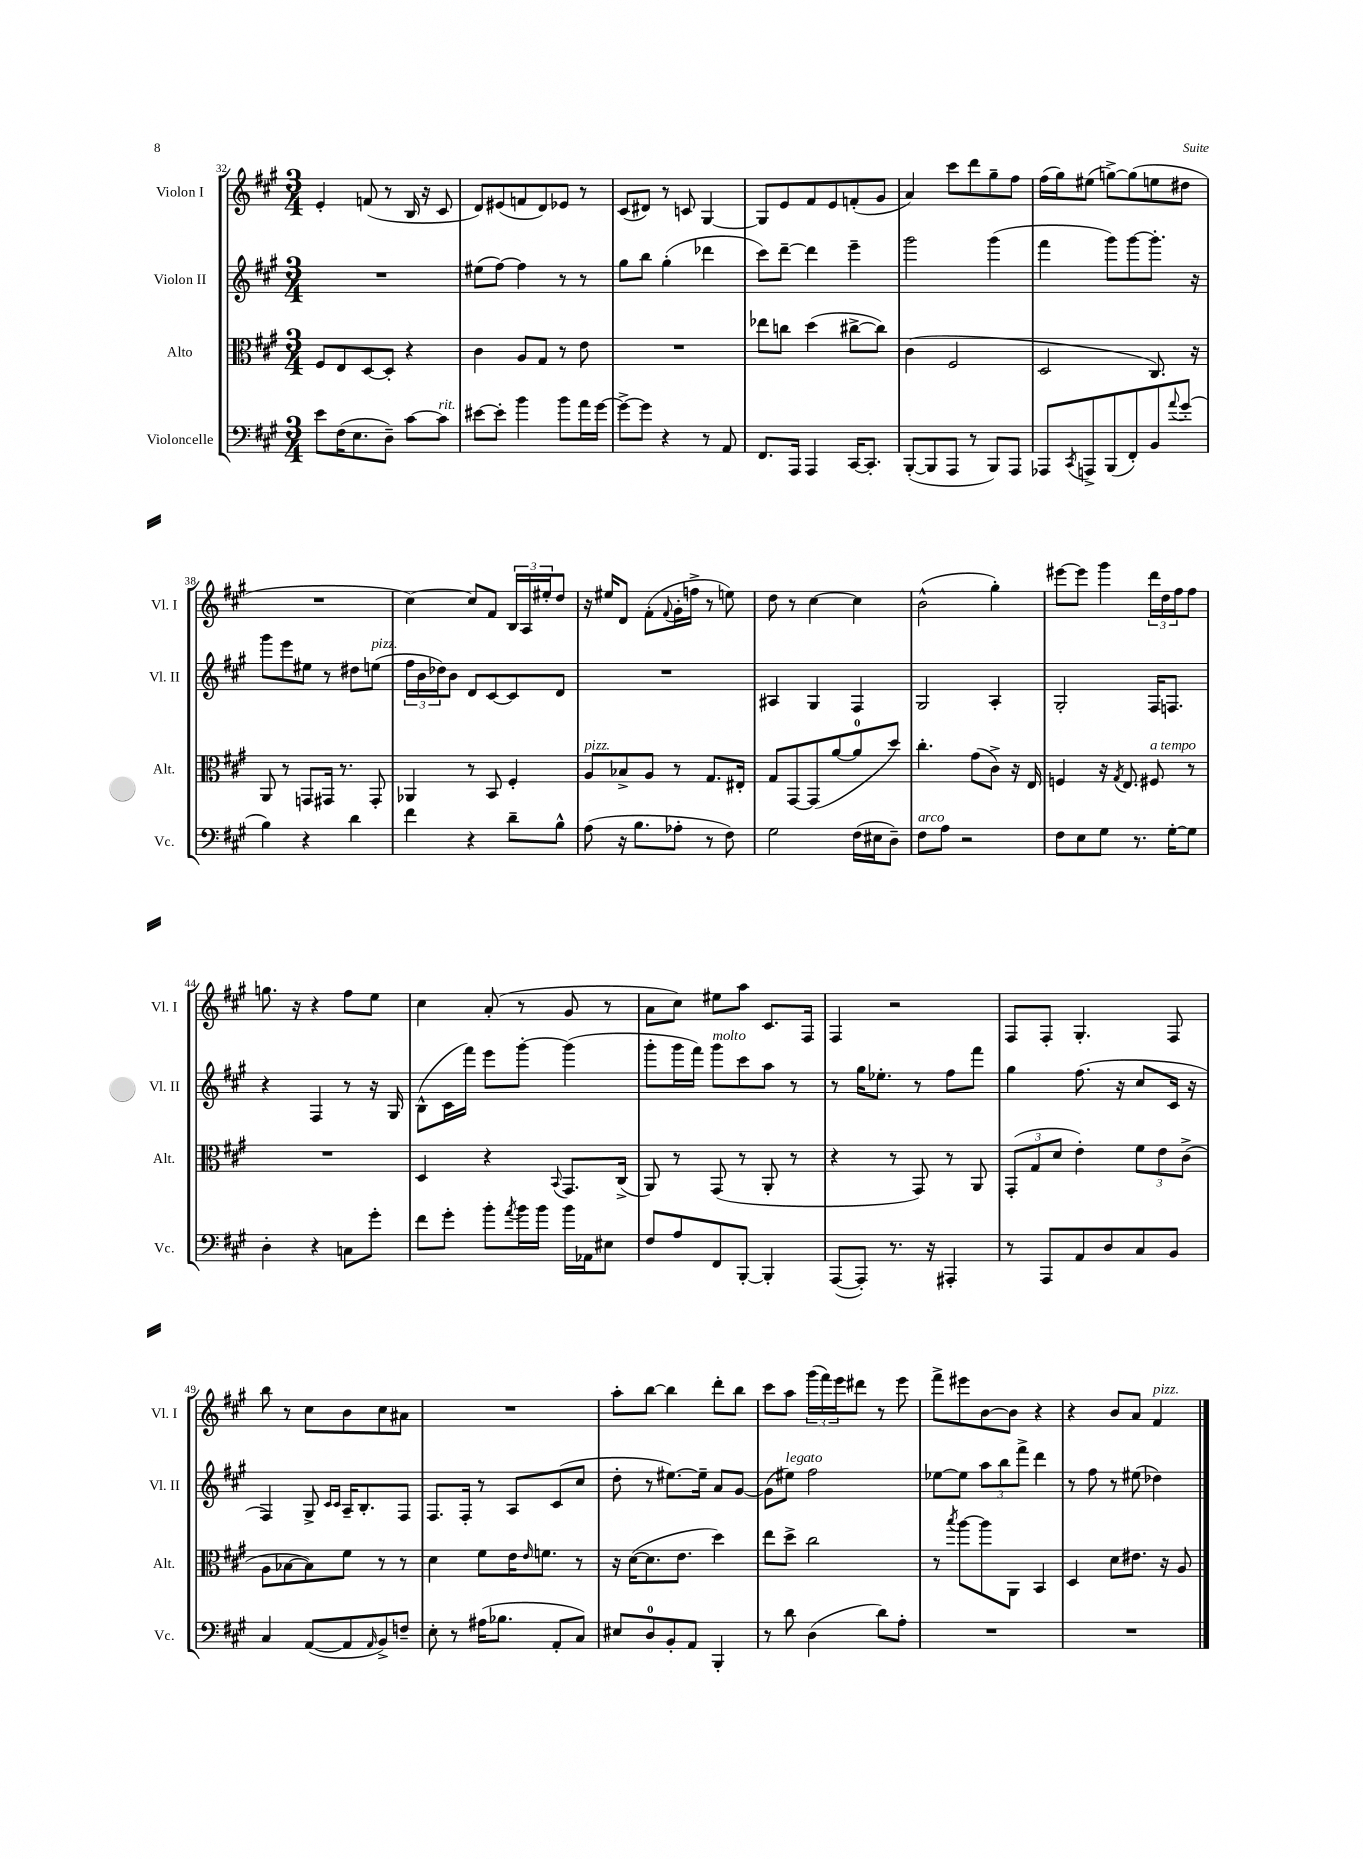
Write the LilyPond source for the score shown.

<<
\new StaffGroup <<
\new Staff = "s0" \with { instrumentName = "Violon I" shortInstrumentName = "Vl. I" } {
    \clef treble \key a \major \numericTimeSignature \time 3/4
    e'4-. f'8( r8 b16 r16 cis'8 |
    d'8) eis'8( f'8 d'8) ees'8 r8 |
    cis'8( dis'8) r8 c'8 gis4~ |
    gis8 e'8 fis'8 e'8 f'8-.( gis'8 |
    a'4) cis'''8 d'''8 gis''8-- fis''8 |
    fis''16( gis''16) eis''8( g''8~->) g''8( e''8 dis''8 |
    R2. |
    cis''4~) cis''8 fis'8 \tuplet 3/2 { b16 a16 eis''16-. } d''8 |
    r16 eis''16 d'8 fis'8-.( \appoggiatura { fis'8 } gis'16-. f''16-> r8 e''8) |
    d''8 r8 cis''4~ cis''4 |
    b'2-^( gis''4-.) |
    eis'''8~ eis'''8 gis'''4 \tuplet 3/2 { d'''16 d''16 fis''16 } fis''8 |
    g''8. r16 r4 fis''8 e''8 |
    cis''4 a'8-.( r8 gis'8 r8 |
    a'8 cis''8) eis''8 a''8 cis'8. fis16 |
    fis4 r2 |
    fis8 fis8-. gis4.-. fis8 |
    b''8 r8 cis''8 b'8 cis''8 ais'8 |
    R2. |
    a''8-. b''8~ b''4 d'''8-. b''8 |
    cis'''8 a''8 \tuplet 3/2 { gis'''16( fis'''16) e'''16 } dis'''8 r8 e'''8 |
    fis'''8-> eis'''8 b'8~ b'8 r4 |
    r4 b'8 a'8 fis'4^\markup { \italic "pizz." } \bar "|." |
}
\new Staff = "s1" \with { instrumentName = "Violon II" shortInstrumentName = "Vl. II" } {
    \clef treble \key a \major \numericTimeSignature \time 3/4
    R2. |
    eis''8( fis''8~) fis''4 r8 r8 |
    gis''8 b''8 gis''4-.( des'''4 |
    cis'''8) d'''8~-- d'''4 e'''4-- |
    gis'''2 gis'''4( |
    fis'''4 gis'''8) gis'''8~ gis'''8.-. r16 |
    gis'''8 e'''8 eis''8 r8 dis''8 e''8^\markup { \italic "pizz." }( |
    \tuplet 3/2 { fis''16 b'16 des''16) } b'8 d'8 cis'8~ cis'8 d'8 |
    R2. |
    ais4 gis4 fis4 |
    gis2 a4-. |
    gis2-. fis16 f8. |
    r4 fis4 r8 r16 gis16 |
    b8-^( cis'16 fis'''16) e'''8 gis'''8~-. gis'''4( |
    gis'''8-. gis'''16 fis'''16) gis'''8^\markup { \italic "molto" } cis'''8 a''8 r8 |
    r8 gis''16 ees''8.-. r8 fis''8 fis'''8 |
    gis''4 fis''8.( r16 cis''8 cis'16 r16 |
    fis4) gis8-> \grace { cis'16 cis'16 } a16-- b8.-. fis8 |
    fis8. fis16-. r8 a8 cis'8( cis''8 |
    d''8-. r8 eis''8.~) eis''16-- a'8 gis'8~ |
    gis'8( eis''8^\markup { \italic "legato" }) fis''2 |
    ees''8~ ees''8 \tuplet 3/2 { a''8 b''8 fis'''8-> } d'''4 |
    r8 fis''8 r8 eis''8( des''4) \bar "|." |
}
\new Staff = "s2" \with { instrumentName = "Alto" shortInstrumentName = "Alt." } {
    \clef alto \key a \major \numericTimeSignature \time 3/4
    fis8 e8 d8~ d8-. r4 |
    cis'4 a8 gis8 r8 e'8 |
    R2. |
    ees''8 c''8 d''4( cis''8~-> cis''8) |
    cis'4( fis2 |
    d2 cis8.) r16 |
    a,8 r8 g,8 gis,16 r8. gis,8-. |
    aes,4 r8 b,8 fis4-. |
    a8^\markup { \italic "pizz." } bes8-> a8 r8 gis8. eis16-. |
    gis8 gis,8~ gis,8( a'8~ a'8-0 d''8) |
    cis''4.-. gis'8( cis'8->) r16 e16 |
    f4 r16 \acciaccatura { gis8 } e8. fis8^\markup { \italic "a tempo" } r8 |
    R2. |
    d4 r4 \appoggiatura { b,8 } gis,8. cis16->( |
    a,8) r8 gis,8( r8 a,8-. r8 |
    r4 r8 gis,8) r8 a,8 |
    \tuplet 3/2 { gis,8-.( gis8 d'8 } e'4-.) \tuplet 3/2 { fis'8 e'8 cis'8->( } |
    a8 bes8~ bes8) fis'8 r8 r8 |
    d'4 fis'8 e'16 \grace { e'16 } f'8. r8 |
    r16 d'16~( d'8. e'8. d''4) |
    e''8 d''8-> cis''2 |
    r8 \acciaccatura { b''8 } a''8~ a''8 a,8 b,4 |
    d4 d'8 eis'8. r16 a8 \bar "|." |
}
\new Staff = "s3" \with { instrumentName = "Violoncelle" shortInstrumentName = "Vc." } {
    \clef bass \key a \major \numericTimeSignature \time 3/4
    e'8 fis16( e8. d8--) cis'8~ cis'8^\markup { \italic "rit." } |
    eis'8~ eis'8-. b'4 b'8 a'16 gis'16~ |
    gis'8~-> gis'8 r4 r8 a,8 |
    fis,8. a,,16 a,,4 cis,16~ cis,8.-. |
    b,,8~-.( b,,8 a,,8 r8 b,,8) a,,8 |
    aes,,8 \acciaccatura { cis,8 } a,,8-> b,,8( fis,8-.) b,8 \appoggiatura { a'8 } gis'8-.( |
    b4) r4 d'4 |
    fis'4 r4 d'8-- b8-^ |
    a8( r16 b8. aes8-. r8 fis8) |
    gis2 fis16( eis16 d8--) |
    fis8^\markup { \italic "arco" } a8 r2 |
    fis8 e8 gis8 r8. gis16~-. gis8 |
    d4-. r4 c8 gis'8-. |
    fis'8 gis'8-. b'8-. \acciaccatura { a'8 } b'16 b'16 b'16 aes,16 eis8 |
    fis8 a8 fis,8 b,,8~-. b,,4-. |
    a,,8~( a,,8-.) r8. r16 ais,,4-. |
    r8 a,,8 a,8 d8 cis8 b,8 |
    cis4 a,8~( a,8 \grace { a,16 } b,8->) f8-- |
    e8-. r8 ais16( bes8. a,8-. cis8) |
    eis8 d8-0 b,8-. a,8 b,,4-. |
    r8 d'8 d4( d'8) a8-. |
    R2. |
    R2. \bar "|." |
}
>>
>>
\layout { \context { \Score currentBarNumber = #32 } }
